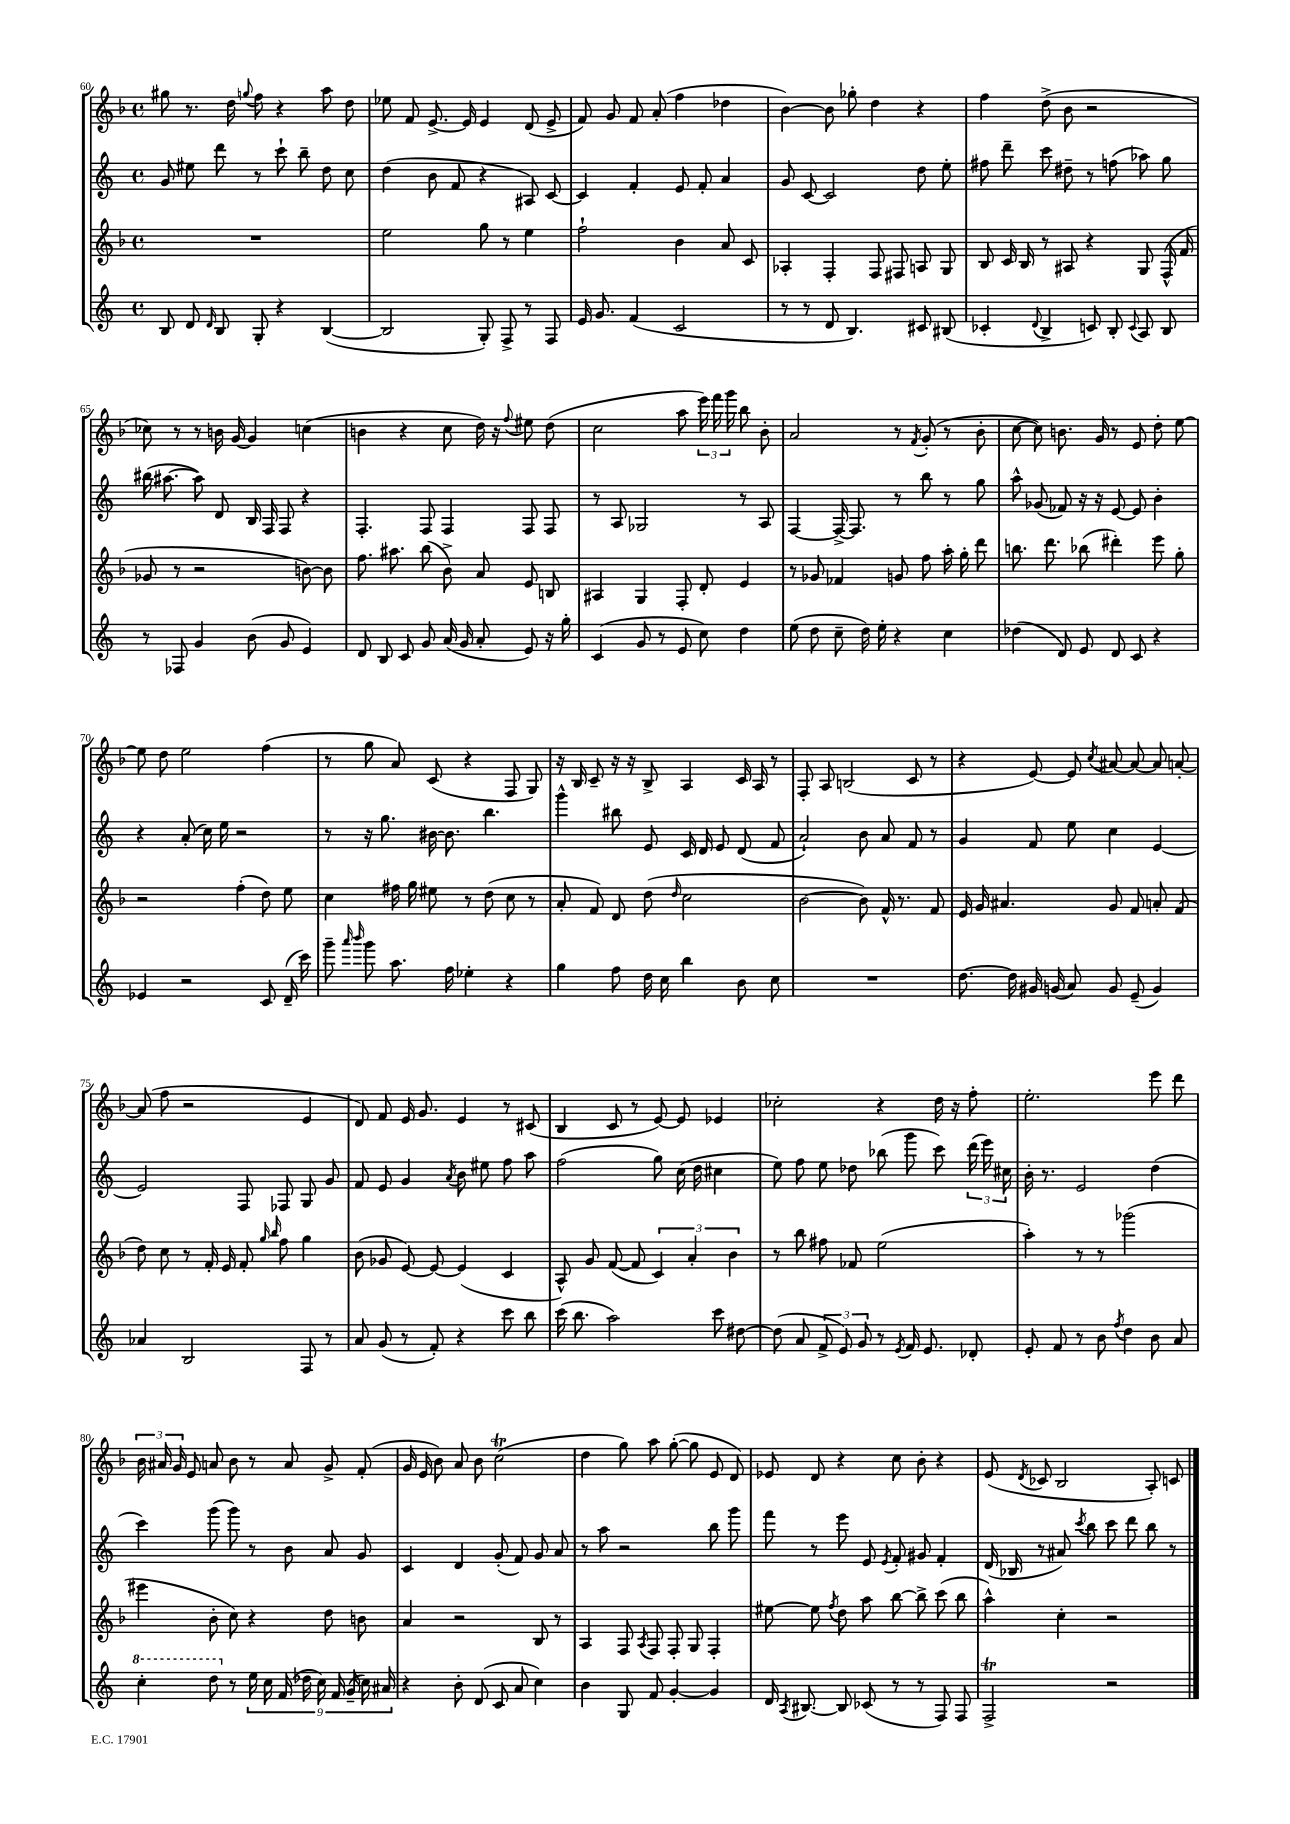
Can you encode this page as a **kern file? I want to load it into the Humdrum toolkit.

**kern	**kern	**kern	**kern
*part4	*part3	*part2	*part1
*staff4	*staff3	*staff2	*staff1
*clefG2	*clefG2	*clefG2	*clefG2
*k[]	*k[b-]	*k[]	*k[b-]
*M4/4	*M4/4	*M4/4	*M4/4
*met(c)	*met(c)	*met(c)	*met(c)
=60	=60	=60	=60
8B/	1r	8g/	8gg#X\
8d/	.	8ee#X\	8.r
16qqd/	.	.	.
8B/	.	8ddd\	.
.	.	.	16dd\
.	.	.	8qqggn/
8G'/	.	8r	8ff\
4r	.	8ccc`\	4r
.	.	8bb~\	.
([4B/	.	8dd\	8aa\
.	.	8cc\	8dd\
=61	=61	=61	=61
2B/]	2ee\	(4dd\	8ee-X\
.	.	.	8f/
.	.	8b\	[8.e^/
.	.	8f/	.
.	.	.	16e/]
8G'/)	8gg\	4r	4e/
8F^/	8r	.	.
8r	4ee\	8A#X/)	(8d/
8F/	.	[8c/	8e^/
=62	=62	=62	=62
16e/	2ff`\	4c/]	8f/)
8.g/	.	.	.
.	.	.	8g/
(4f/	.	4f'/	8f/
.	.	.	(8a'/
2c/	4b-\	8e/	4ff\
.	.	8f'/	.
.	8a/	4a/	4dd-X\
.	8c/	.	.
=63	=63	=63	=63
8r	4A-X'/	8g/	[4b-\)
8r	.	[8c/	.
8d/	4F'/	2c/]	8b-\]
4.B/)	.	.	8gg-X'\
.	8F/	.	4dd\
.	8F#X/	.	.
8c#X/	8An/	8dd\	4r
(8B#X/	8G/	8ee'\	.
=64	=64	=64	=64
4c-X'/	8B-/	8ff#X\	4ff\
.	16c/	8ddd~\	.
.	16B-/	.	.
8qqd/	.	.	.
4B^/	8r	8ccc\	(8dd^\
.	8A#X/	8dd#X~\	8b-\
8cn/)	4r	8r	2r
8B'/	.	(8ffn\	.
8qqc/	.	.	.
8A/	8G/	8aa-X\)	.
8B/	(16F^^/	8gg\	.
.	16f/	.	.
!!LO:LB:g=z
=65	=65	=65	=65
8r	8g-X/	(16bb#X\	8cc-X\)
.	.	[8.aa#X\	.
8F-X/	8r	.	8r
4g/	2r	8aa#\])	8r
.	.	8d/	16bn\
.	.	.	[16g/
(8b\	.	16B/	4g/]
.	.	16F/	.
8g/	.	8F/	.
4e/)	[8bn\)	4r	(4ccn\
.	8b\]	.	.
=66	=66	=66	=66
8d/	8.ff\	4.F'/	4bn\
8B/	.	.	.
.	8.aa#X\	.	.
8c/	.	.	4r
8g/	(8bb-\	8F/	.
(16a/	8b-^\)	4F/	8cc\
16g/	.	.	.
8a'/	8a/	.	16dd\)
.	.	.	16r
.	.	.	8qqff/
8e/)	8e/	8F/	8ee#X\
16r	8Bn/	8F/	(8dd\
16gg'\	.	.	.
=67	=67	=67	=67
(4c/	4A#X/	8r	2cc\
.	.	8A/	.
8g/	4G/	2G-X/	.
8r	.	.	.
8e/	8F'/	.	8aa\
8cc\)	8d'/	.	24eee\)
.	.	.	24fff\
.	.	.	24ggg\
4dd\	4e/	8r	8bb-\
.	.	8A/	8b-'\
=68	=68	=68	=68
(8ee\	8r	[4F/	2a/
8dd\	8g-X/	.	.
8cc~\	4f-X/	16F^/_	.
.	.	8.F/]	.
16dd\)	.	.	.
16ee'\	.	.	.
4r	8gn/	8r	8r
.	.	.	8qf/
.	8ff\	8bb\	(8g'/
4cc\	16aa'\	8r	8r
.	16gg'\	.	.
.	8ddd\	8gg\	8b-'\
=69	=69	=69	=69
(4dd-X\	8.bbn\	8aa^^\	[8cc\
.	.	(8g-X/	8cc\])
.	8.ddd\	.	.
8d/)	.	8f-X/)	8.bn\
8e/	(8bb-X\	16r	.
.	.	16r	16g/
8d/	4ddd#X'\)	[8e/	8r
8c/	.	8e/]	8e/
4r	8eee\	4b'\	8dd'\
.	8gg'\	.	[8ee\
!!LO:LB:g=z
=70	=70	=70	=70
4e-X/	2r	4r	8ee\]
.	.	.	8dd\
2r	.	(8a'/	2ee\
.	.	16cc\)	.
.	.	16ee\	.
.	(4ff'\	2r	.
8c/	8dd\)	.	(4ff\
(16d~/	8ee\	.	.
16ccc\)	.	.	.
=71	=71	=71	=71
8ggg~\	4cc\	8r	8r
16qqaaa/	.	.	.
16qqbbb/	.	.	.
8ggg\	.	16r	8gg\
.	.	8.gg\	.
8.aa\	16ff#X\	.	8a/)
.	16gg\	.	.
.	8ee#X\	[16b#X\	(8c/
16ff\	.	8.b#\]	.
4ee-X'\	8r	.	4r
.	(8dd\	4.bb\	.
4r	8cc\	.	8F/
.	8r	.	8G/)
=72	=72	=72	=72
4gg\	8a'/	4ggg^^\	16r
.	.	.	16B-/
.	8f/)	.	8c~/
8ff\	8d/	8bb#X\	16r
.	.	.	16r
16dd\	(8dd\	8e/	8B-^/
16cc\	.	.	.
.	16qqdd/	.	.
4bb\	2cc\	16c/	4A/
.	.	16d/	.
.	.	8e/	.
8b\	.	(8d/	16c/
.	.	.	16A/
8cc\	.	8f/	8r
=73	=73	=73	=73
1r	[2b-\	2a`/)	8F'/
.	.	.	8A/
.	.	.	(2Bn/
.	8b-\])	8b\	.
.	16f^^/	8a/	.
.	8.r	.	.
.	.	8f/	8c/
.	8f/	8r	8r
=74	=74	=74	=74
[8.dd\	16e/	4g/	4r
.	16g/	.	.
.	4.a#X/	.	.
16dd\]	.	.	.
16g#X/	.	8f/	[8e/)
(16gn/	.	.	.
8a/)	.	8ee\	8e/]
.	.	.	8qcc/
8g/	8g/	4cc\	[8a#X/
(8e~/	8f/	.	8a#/_
4g/)	8an'/	[4e/	8a#/]
.	(8f/	.	[8an'/
!!LO:LB:g=z
=75	=75	=75	=75
4a-X/	8dd\)	2e/]	(8a/]
.	8cc\	.	8ff\
2B/	8r	.	2r
.	16f'/	.	.
.	16e/	.	.
.	8f'/	8F/	.
.	16qqgg/	.	.
.	16qqbb-/	.	.
.	8ff\	8F-X/	.
8F/	4gg\	8G/	4e/
8r	.	8g/	.
=76	=76	=76	=76
8a/	(8b-\	8f/	8d/)
(8g/	8g-X/	8e/	8f/
8r	[8e/)	4g/	16e/
.	.	.	8.g/
8f'/)	8e/_	.	.
.	.	8qa/	.
4r	(4e/]	8b\	4e/
.	.	8ee#X\	.
8ccc\	4c/	8ff\	8r
8bb\	.	8aa\	(8c#X/
=77	=77	=77	=77
(16ccc\	8A^^/)	(2ff\	4B-/
8.bb\	.	.	.
.	8g/	.	.
2aa\)	([8f/	.	8c/
.	8f/]	.	8r
.	6c/)	8gg\)	[8e/)
.	.	(16cc\	8e/]
.	6a'/	.	.
.	.	16dd\	.
8ccc\	.	4cc#X\	4e-X/
.	6b-\	.	.
[8dd#X\	.	.	.
=78	=78	=78	=78
(8dd#\]	8r	8ee\)	2cc-X'\
8a/	8bb-\	8ff\	.
12f^/	8ff#X\	8ee\	.
12e/)	.	.	.
.	8f-X/	8dd-X\	.
12g/	.	.	.
8r	(2ee\	(8bb-X\	4r
8qe/	.	.	.
16f/	.	8ggg\	.
8.e/	.	.	.
.	.	8ccc\)	16dd\
.	.	.	16r
8d-X'/	.	(24ddd\	8ff'\
.	.	24eee\)	.
.	.	24cc#X\	.
=79	=79	=79	=79
8e'/	4aa'\)	16b'\	2.ee'\
.	.	8.r	.
8f/	.	.	.
8r	8r	2e/	.
8b\	8r	.	.
8qff/	.	.	.
4dd\	(2ggg-X\	.	.
8b\	.	(4dd\	8eee\
8a/	.	.	8ddd\
!!LO:LB:g=z
=80	=80	=80	=80
*8va	*	*	*
4ccc'\	4eee#X\	4ccc\)	24b-\
.	.	.	24a#X/
.	.	.	24g/
.	.	.	8e/
8ddd\	8b-'\	(8ggg\	8an/
*X8va	*	*	*
8r	8cc\)	8ggg\)	8b-\
18ee\	4r	8r	8r
18cc\	.	.	.
(18f/	.	.	.
.	.	8b\	8a/
18dd-X\	.	.	.
18cc\)	.	.	.
.	8dd\	8a/	8g^/
18f/	.	.	.
(18g~/	.	.	.
.	8bn\	8g/	(8f'/
18cc\)	.	.	.
18a#X/	.	.	.
=81	=81	=81	=81
4r	4a/	4c/	16g/
.	.	.	16e/
.	.	.	8b-\)
8b'\	2r	4d/	8a/
(8d/	.	.	8b-\
8c/	.	(8g'/	(2ccT\
8a/	.	8f/)	.
4cc\)	8B-/	8g/	.
.	8r	8a/	.
=82	=82	=82	=82
4b\	4A/	8r	4dd\
.	.	8aa\	.
8G/	8F/	2r	8gg\)
.	8qA/	.	.
8f/	8F/	.	8aa\
[4g'/	8F'/	.	([8gg'\
.	8G/	.	8gg\]
4g/]	4F'/	8bb\	8e/
.	.	8ggg\	8d/)
=83	=83	=83	=83
16d/	[8ee#X\	8fff\	8e-X/
8qA/	.	.	.
[8.B#X/	.	.	.
.	8ee#\]	8r	8d/
.	8qff/	.	.
8B#/]	8dd\	8eee\	4r
(8c-X/	8aa\	8e/	.
.	.	8qe/	.
8r	[8bb-\	8f'/	8cc\
8r	8bb-^\]	8g#X/	8b-'\
8F/)	(8ccc\	4f'/	4r
8F/	8bb-\	.	.
=84	=84	=84	=84
2FT^/	4aa^^\)	(16d/	(8e/
.	.	16B-X/	.
.	.	.	8qd/
.	.	8r	8c-X/
.	4cc'\	8a#X/)	2B-/
.	.	8qccc/	.
.	.	8bb\	.
2r	2r	8ccc\	.
.	.	8ddd\	.
.	.	8bb\	8A'/)
.	.	8r	8cn/
==	==	==	==
*-	*-	*-	*-
